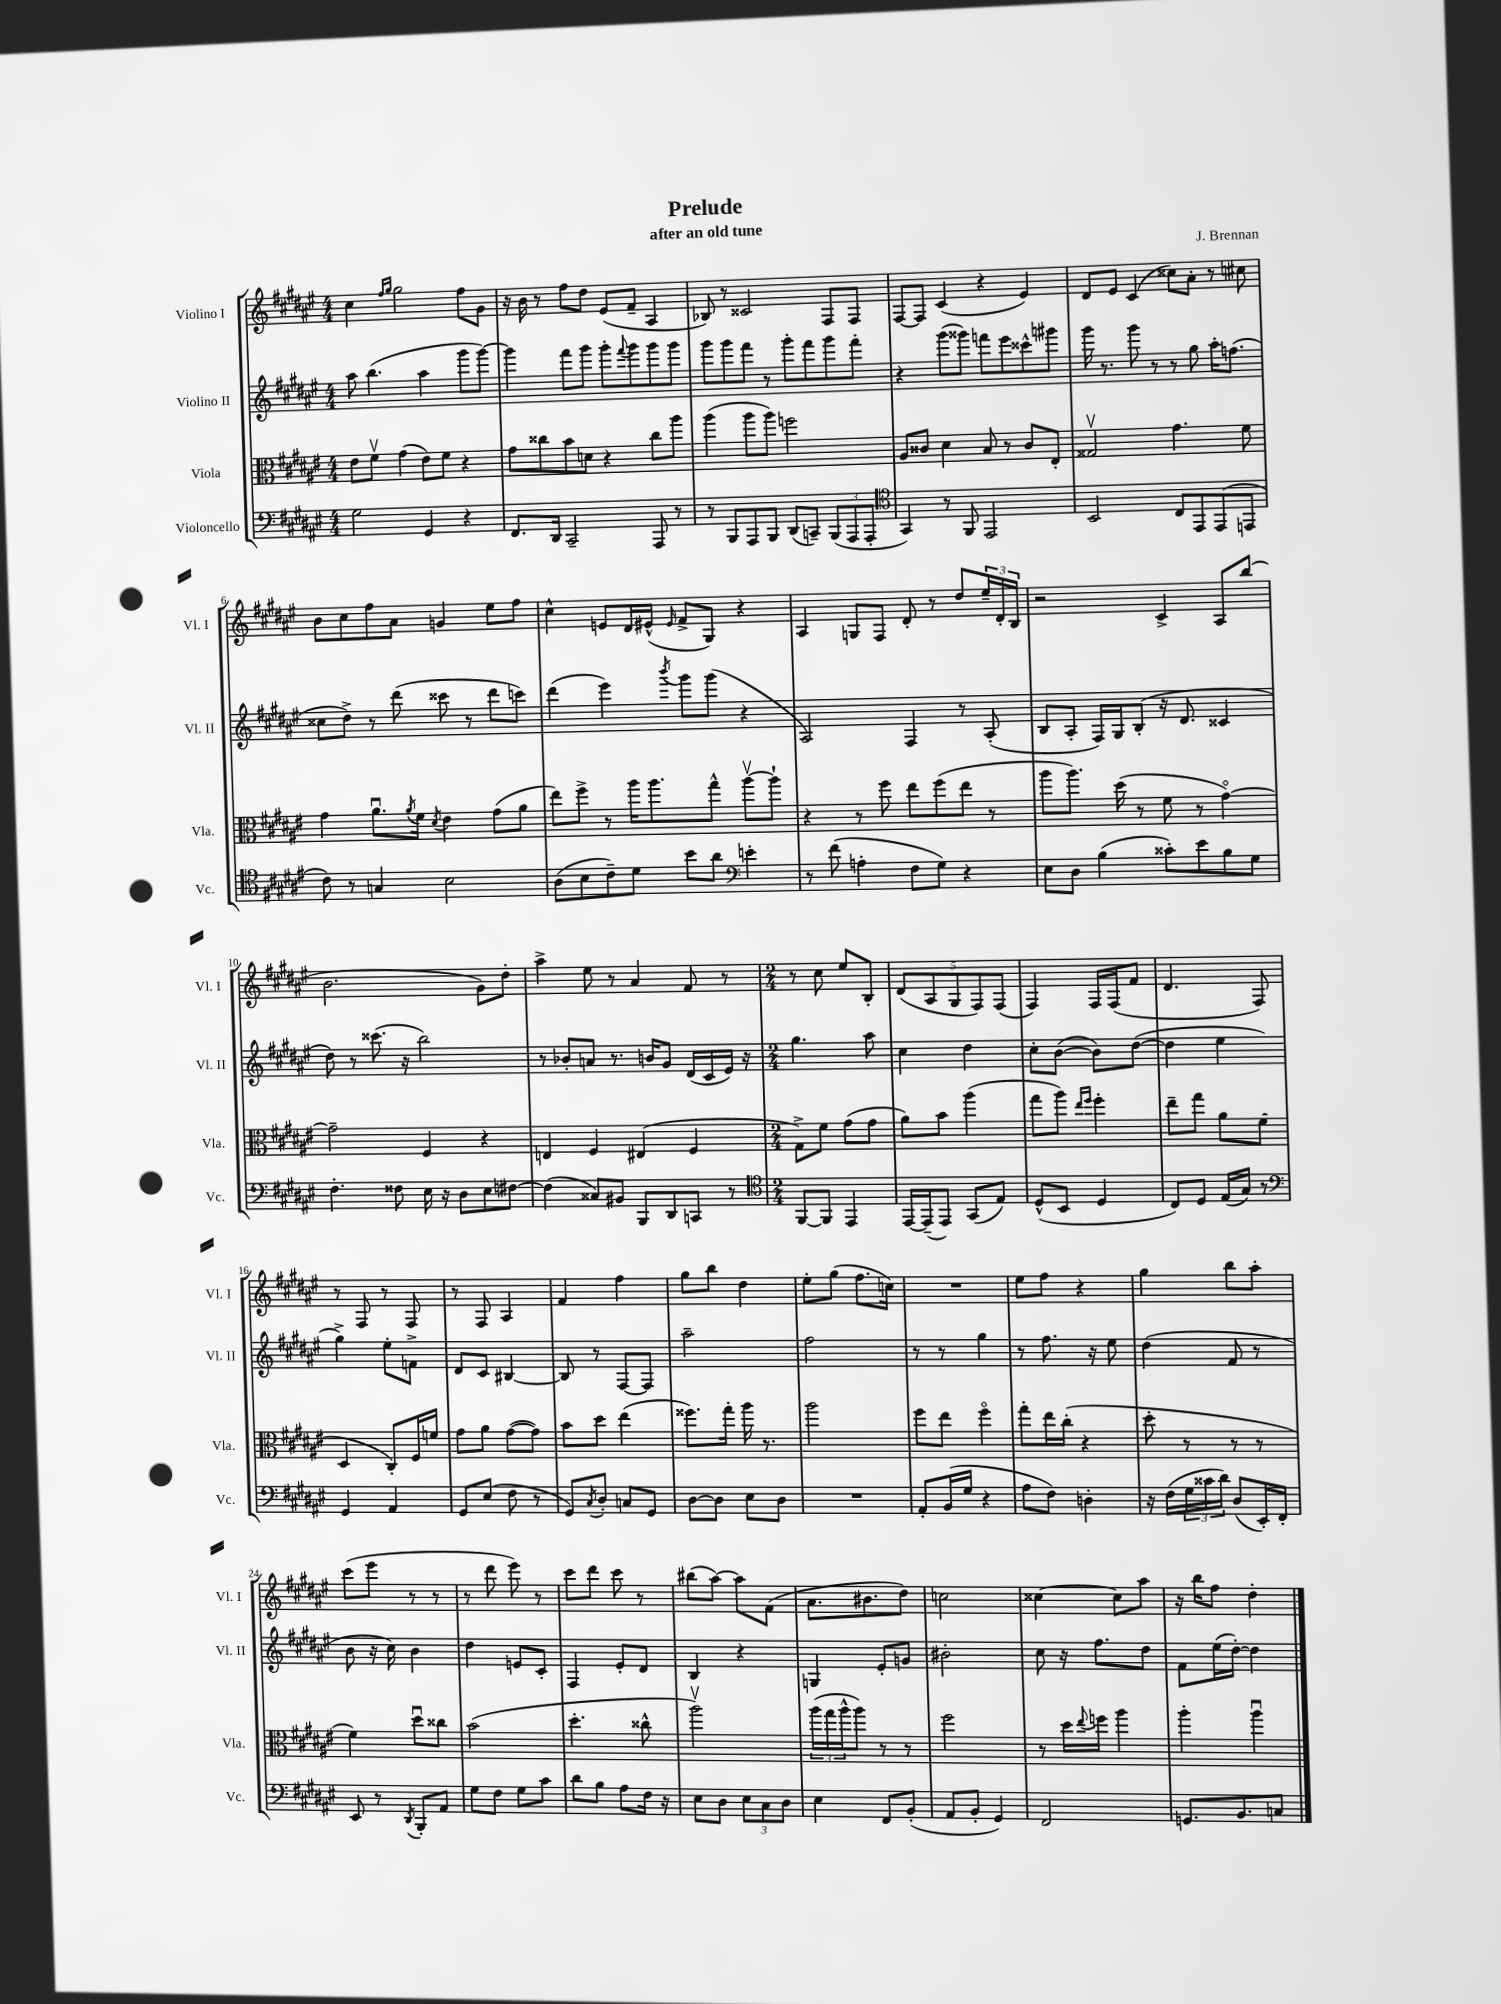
\header { title = "Prelude" composer = "J. Brennan" subtitle = "after an old tune" }
<<
\new StaffGroup <<
\new Staff = "s0" \with { instrumentName = "Violino I" shortInstrumentName = "Vl. I" } {
    \clef treble \key fis \major \numericTimeSignature \time 4/4
    cis''4 \grace { fis''16 gis''16 } gis''2 fis''8 gis'8 |
    r16 b'16 r8 fis''8 dis''8 eis'8( fis'8-- ais4 |
    bes8) r8 cisis'2 fis8 fis8 |
    fis8~ fis8 cis'4( r4 eis'4) |
    dis'8 eis'8 cis'4( cisis''8) ais'8-. r8 cis''8 |
    b'8 cis''8 fis''8 ais'8 g'4 eis''8 fis''8 |
    cis''4-^ e'8 dis'16 eis'16-^( \grace { eis'16 } fis'8-> gis8) r4 |
    ais4 g8 fis8 dis'8-. r8 dis''8 \tuplet 3/2 { eis''16-- dis'16-. b16 } |
    r2 cis'4-> ais8 b''8( |
    b'2. gis'8) dis''8-. |
    ais''4-> eis''8 r8 ais'4 fis'8 r8 |
    \numericTimeSignature \time 2/4 r8 cis''8 eis''8 b8-. |
    \tuplet 5/4 { dis'8( ais8 gis8 fis8) fis8( } |
    fis4) fis16 fis16( fis'8 |
    dis'4. fis8) |
    r8 fis8 r8 fis8 |
    r8 fis8 ais4 |
    fis'4 fis''4 |
    gis''8 b''8 dis''4 |
    eis''8-. gis''8( fis''8. c''16) |
    R2 |
    eis''8 fis''8 r4 |
    gis''4 b''8 ais''8-. |
    cis'''8( eis'''8 r8 r8 |
    r8 dis'''8 eis'''8) r8 |
    cis'''8 dis'''8 cis'''8 r8 |
    bis''8( ais''8~) ais''8 fis'8( |
    ais'8. bis'8. dis''8) |
    c''2 |
    cisis''4~ cisis''8 ais''8 |
    r16 b''16 fis''8 dis''4-. \bar "|." |
}
\new Staff = "s1" \with { instrumentName = "Violino II" shortInstrumentName = "Vl. II" } {
    \clef treble \key fis \major \numericTimeSignature \time 4/4
    ais''8 b''4.( ais''4 gis'''8 gis'''8~) |
    gis'''4 fis'''8 gis'''8 gis'''8-. \appoggiatura { fis'''8 } gis'''8 gis'''8 gis'''8 |
    gis'''8 gis'''8 fis'''8 r8 gis'''8-. fis'''8 gis'''8 fis'''8-. |
    r4 gis'''8( gisis'''8) f'''8 eis'''8 cisis'''8-^ gis'''8 |
    gis'''16 r8. gis'''8 r8 r8 gis''8 ais''16-. f''8.( |
    cisis''8 dis''8->) r8 dis'''8( cisis'''8 r8 dis'''8 c'''8) |
    dis'''4( eis'''4) \acciaccatura { b'''8 } gis'''8 gis'''8( r4 |
    ais2) fis4 r8 ais8-.( |
    b8 ais8-. fis16) gis16 b8-.( r16 dis'8. cisis'4 |
    dis''8) r8 cisis'''8.( r16 b''2) |
    r8 bes'8-. a'8 r8. b'16 gis'8 dis'16( cis'16 eis'16) r16 |
    \numericTimeSignature \time 2/4 gis''4. ais''8 |
    cis''4 dis''4 |
    cis''8-. b'8~( b'8) dis''8~( |
    dis''4 eis''4 |
    gis''4->) eis''8-. f'8-> |
    dis'8 cis'8 bis4~ |
    bis8 r8 fis8~ fis8 |
    ais''2-- |
    fis''2 |
    r8 r8 gis''4 |
    r8 fis''8. r16 eis''8 |
    dis''4( fis'8 r8 |
    b'8 r16 cis''16) b'4 |
    dis''4 e'8 cis'8-. |
    fis4 eis'8-. dis'8 |
    b4 r4 |
    g4 eis'8-. g'8 |
    bis'2-. |
    cis''8 r16 fis''8. dis''8 |
    fis'8 eis''16( dis''16~-.) dis''4 \bar "|." |
}
\new Staff = "s2" \with { instrumentName = "Viola" shortInstrumentName = "Vla." } {
    \clef alto \key fis \major \numericTimeSignature \time 4/4
    eis'8 fis'8\upbow gis'4( eis'8) fis'8 r4 |
    gis'8 cisis''8 b'8 d'8 r4 cisis''8 ais''8 |
    ais''4( ais''8 ais''8) f''2 |
    ais8 cisis'8 dis'4 b8 r8 cisis'8 eis8-. |
    gisis2\upbow gis'4. fis'8 |
    gis'4 ais'8.\downbow \acciaccatura { ais'8 } fis'16 \acciaccatura { dis'8 } eis'4 gis'8( ais'8 |
    eis''8) fis''8-> r8 ais''16 ais''8. gis''8-^ ais''8~\upbow ais''8-! |
    r4 r8 fis''8 eis''8 fis''8( eis''8 r8 |
    ais''8 ais''8.) dis''16( r8 fis'8 r8 gis'4~\flageolet) |
    gis'2-- fis4 r4 |
    e4 fis4 eis4( fis4 |
    \numericTimeSignature \time 2/4 gis8->) fis'8 gis'8( gis'8 |
    ais'8) b'8 ais''4( |
    gis''8 ais''8) \grace { eis''16 fis''16 } fis''4-. |
    eis''8-- gis''8 ais'8 fis'8( |
    dis4 cis8-.) fis16 f'16 |
    gis'8 ais'8 gis'8~( gis'8) |
    b'8 dis''8 eis''4( |
    fisis''8.) gis''16-. ais''16 r8. |
    ais''2 |
    fis''8 eis''8 fis''4\flageolet |
    gis''8-. eis''16 cis''16-.( r4 |
    dis''8-. r8 r8 r8 |
    fis'4) dis''8\downbow cisis''8 |
    b'2( |
    dis''4.-. cisis''8-^ |
    ais''2\upbow) |
    \tuplet 3/2 { ais''16( gis''16 ais''16-^ } ais''8) r8 r8 |
    fis''2 |
    r8 dis''16 \appoggiatura { eis''8 } f''16 ais''4 |
    ais''4-. ais''4\downbow \bar "|." |
}
\new Staff = "s3" \with { instrumentName = "Violoncello" shortInstrumentName = "Vc." } {
    \clef bass \key fis \major \numericTimeSignature \time 4/4
    gis2 gis,4 r4 |
    fis,8. dis,16 cis,2-- ais,,8 r8 |
    r8 b,,8 ais,,8 b,,8 dis,8( c,8--) \tuplet 3/2 { b,,8( ais,,8 ais,,8-. } |
    \clef tenor gis,4) r8 fis,8 eis,2 |
    b,2 cis8 eis,8 eis,8( e,8 |
    cis'8) r8 g4 b2 |
    ais8( b8 cis'8--) dis'8 b'8 ais'8 \clef bass e'4-. |
    r8 fis'8( a4-. fis8 gis8) r4 |
    eis8 dis8 b4( cisis'8-.) eis'8 b8 gis8 |
    fis4.-. fisis8 eis16 r16 dis8 eis8 fis8~ |
    fis4( cisis8) bis,8 b,,8 dis,8 c,8 r8 |
    \numericTimeSignature \time 2/4 \clef tenor fis,8~ fis,8 eis,4 |
    eis,16~ eis,16--( eis,8) gis,8( eis8) |
    dis8-^( b,8 dis4 |
    cis8) dis8 eis16( gis16) r8 |
    \clef bass gis,4 ais,4 |
    gis,8 eis8( fis8 r8 |
    gis,8) \acciaccatura { cis8 } dis8-. c8 gis,8 |
    dis8~ dis8 eis8 dis8 |
    R2 |
    ais,8-. b,16( gis16 r4 |
    ais8 fis8) d4-. |
    r16 fis16( \tuplet 3/2 { gis16 cisis'16 dis'16) } dis8( eis,16-.) fis,16-. |
    eis,8 r8 \acciaccatura { dis,8 } b,,8-. ais,8 |
    gis8 fis8 gis8 cis'8 |
    dis'8 b8 ais8 fis16 r16 |
    eis8 dis8 \tuplet 3/2 { eis8 cis8 dis8 } |
    eis4 fis,8 b,8-.( |
    ais,8 b,8-. gis,4) |
    fis,2 |
    g,8. b,8. c8 \bar "|." |
}
>>
>>
